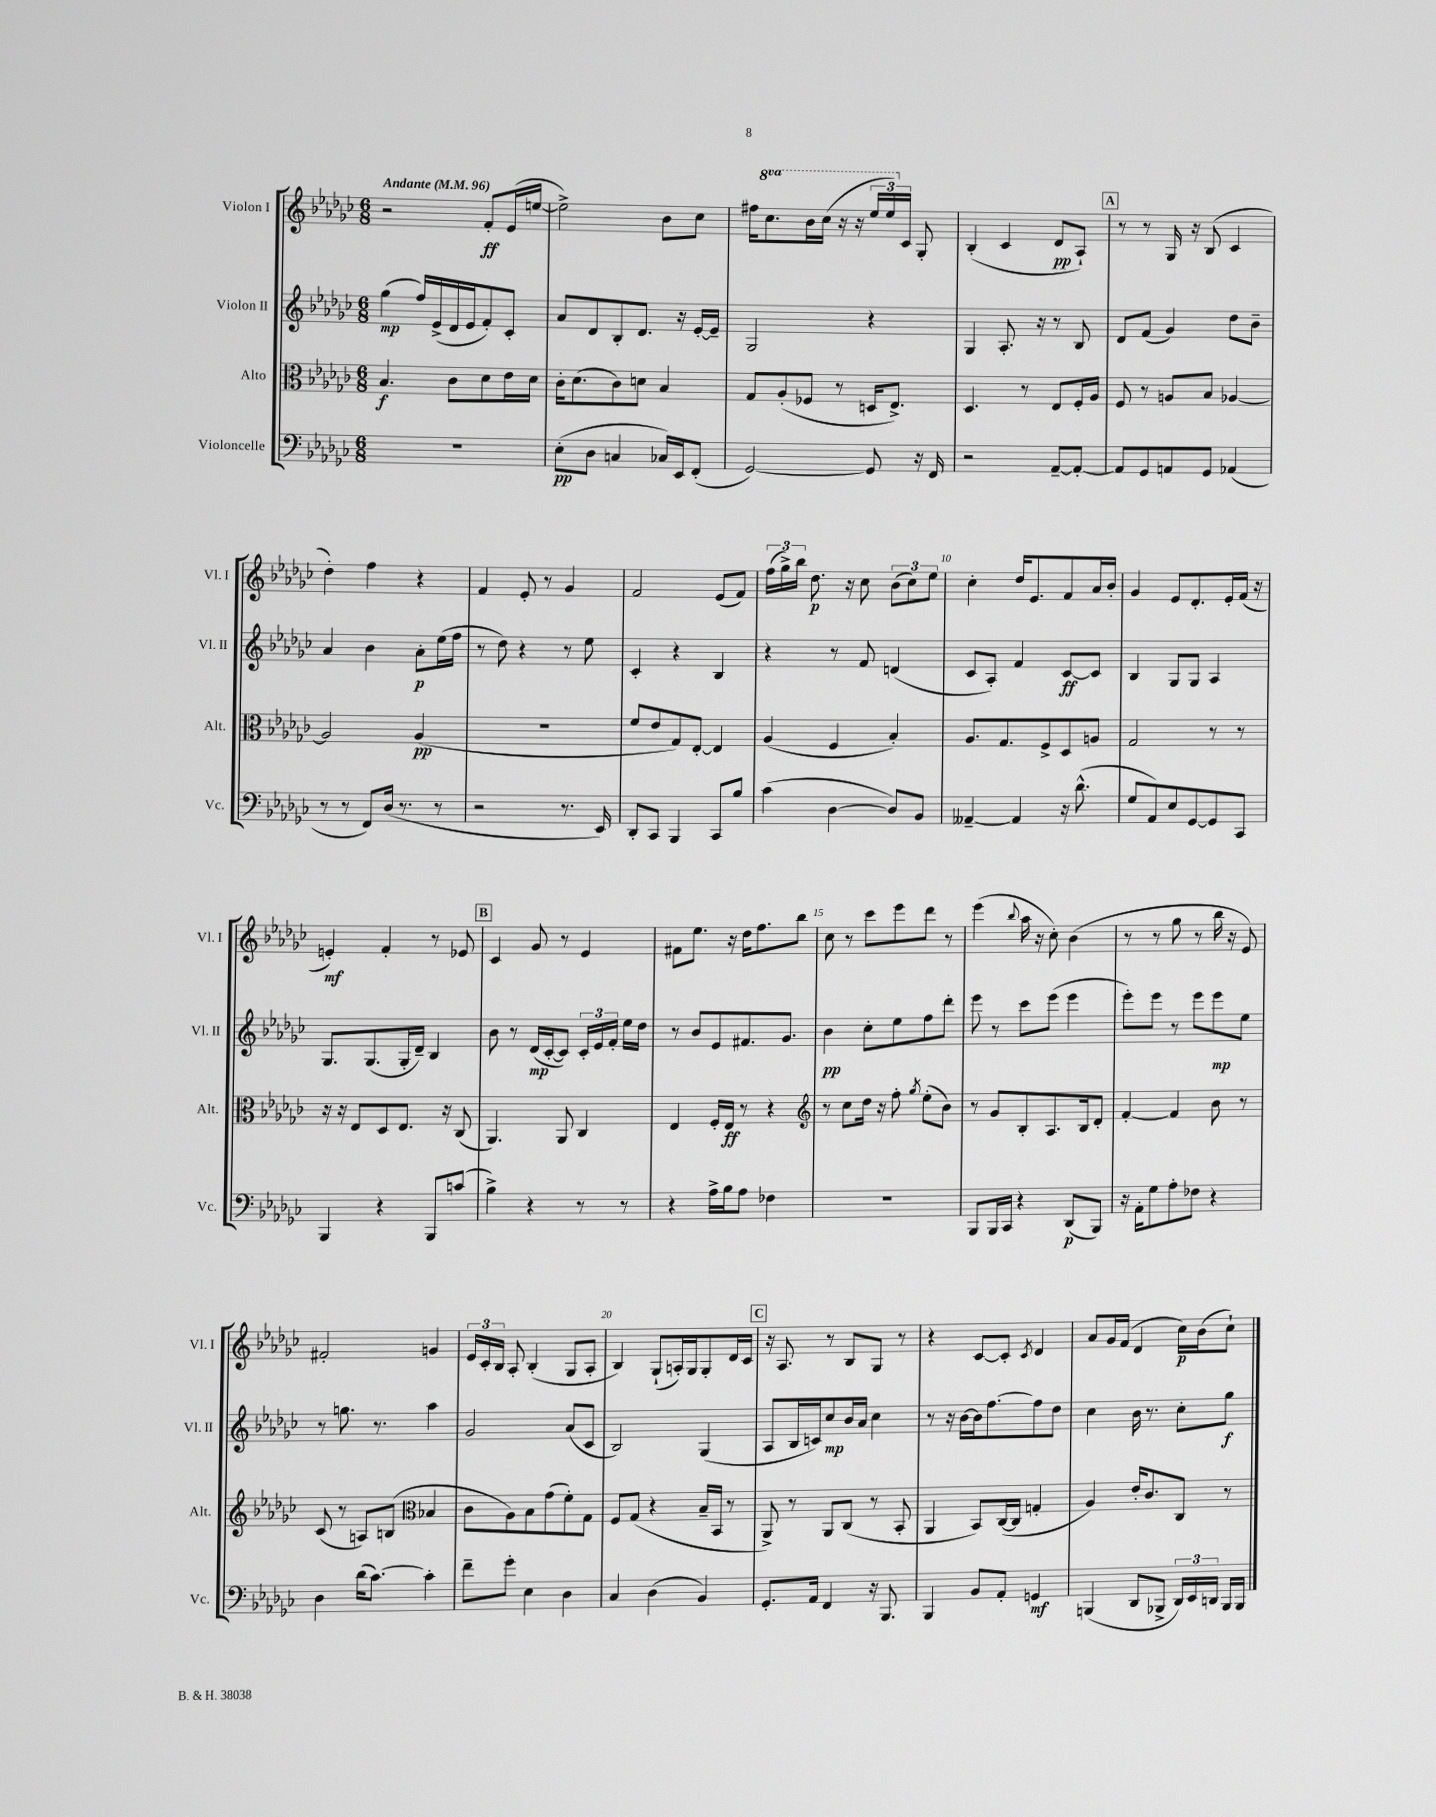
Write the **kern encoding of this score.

**kern	**kern	**kern	**kern
*staff4	*staff3	*staff2	*staff1
*clefF4	*clefC3	*clefG2	*clefG2
*k[b-e-a-d-g-c-]	*k[b-e-a-d-g-c-]	*k[b-e-a-d-g-c-]	*k[b-e-a-d-g-c-]
*M6/8	*M6/8	*M6/8	*M6/8
*MM96	*MM96	*MM96	*MM96
2.r	4.B-/	(4gg-\	2r
.	.	16ff/LL)	.
.	.	(16e-^/	.
.	8c-\L	16d-/	.
.	.	16e-/J	.
.	8d-\	8f'/)	8f'/L
.	16e-\L	8c-'/J	(16e-/L
.	16d-\JJ	.	[16ee/JJ
=	=	=	=
(8E-'\L	16c-'\LK	8a-/L	2ee^\])
.	(8.d-\	.	.
8D-\J	.	8d-/	.
4C/	8c-\)	8B-'/	.
.	8d\J	8.d-/J	.
16C-/LL)	4B-/	.	8b-\L
16EE-/J	.	16r	.
(8FF'/J	.	[16e-'/LL	8cc-\J
.	.	16e-~/]JJ	.
=	=	=	=
[2GG-/)	8G-/L	2G-/	16ff#\LK
.	.	.	8.ccc-\
.	(8A-'/	.	.
.	8F-/J	.	16bb-\L
.	.	.	(16ccc-\JJ
.	8r	.	16r
.	.	.	16r
8GG-/]	16D/LK	4r	24eee-/LL
.	.	.	24eee-/)
.	8.E-^/J)	.	.
.	.	.	24c-/JJ
16r	.	.	8G-'/
16FF/	.	.	.
=	=	=	=
2r	4.D-/	4G-/	(4B-'/
.	.	8.A-'/	4c-/
.	8r	.	.
.	.	16r	.
[8AA-~/L	8E-/L	8r	8d-/L
8AA-'/_J	16F'/L	8B-/	8A-`/J)
.	16A-/JJ	.	.
=	=	=	=
8AA-/]L	8F/	8d-/L	8r
8GG-/	8r	(8f/J	8r
8AA/	8A/L	4g-/)	16G-/
.	.	.	16r
8GG-/J	8B-/J	.	(8B-/
(4AA-/	[4A-/	8dd-\L	4c-/
.	.	8b-~\J	.
=	=	=	=
8r	2A-/]	4a-/	4dd-'\)
8r	.	.	.
8FF/L)	.	4b-\	4ff\
(16D-/Jk	.	.	.
8.r	.	.	.
.	(4A-/	8a-'\L	4r
8r	.	(16ee-\L	.
.	.	16ff\JJ	.
=	=	=	=
2r	2.r	8r	4f/
.	.	8dd-\)	.
.	.	4r	8e-'/
.	.	.	8r
8.r	.	8r	4g-/
.	.	8ee-\	.
16EE-/)	.	.	.
=	=	=	=
8DD-'/L	8f/L	4c-'/	2f/
8CC-/J	8e-/	.	.
4BBB-/	8G-/)	4r	.
.	[8E-'/J	.	.
8CC-/L	4E-/]	4B-/	(8e-/L
8B-/J	.	.	8f/J)
=	=	=	=
(4c-\	(4A-/	4r	(24ff\LL
.	.	.	24gg-^\)
.	.	.	24bb-\JJ
.	.	.	8.dd-\
[4D-\	4F/	8r	.
.	.	.	16r
.	.	8f/	8cc-\
8D-/]L)	4B-'/)	(4d/	(12b-\L
.	.	.	12cc-\)
8BB-/J	.	.	.
.	.	.	12ee-\J
=	=	=	=
[4AA--~/	8.A-/L	8c-/L	4cc-'\
.	.	8A-'/J)	.
.	8.G-/	.	.
4AA--/]	.	4f/	16dd-/LK
.	.	.	8.e-/
.	8F^/	.	.
16r	8D-/	[8c-/L	8f/
(8.d-^^\	.	.	.
.	8A/J	8c-/]J	16a-/L
.	.	.	16b-'/JJ
=	=	=	=
8G-/L	2G-/	4B-/	4g-/
8AA-/)	.	.	.
8E-/	.	8G-/L	8e-/L
[8GG-/	.	8G-/J	8.d-'/
8GG-/]	8r	4A-/	.
.	.	.	16e-'/L
8CC-/J	8r	.	(16f/JJ
.	.	.	16r
=	=	=	=
4BBB-/	16r	8.G-/L	4e'/)
.	16r	.	.
.	8E-/L	.	.
.	.	(8.G-/	.
4r	8D-/	.	4f'/
.	8.E-/J	16G-'/L	.
.	.	16d-~/JJ)	.
8BBB-/L	.	4B-/	8r
.	16r	.	.
(8c/J	(8C-/	.	8e-/
=	=	=	=
4B-^\)	4.AA-/)	8b-\	4c-/
.	.	8r	.
4r	.	(16d-/LL	8g-/
.	.	[16c-'/J	.
.	8AA-/	8c-/]J)	8r
8r	4C-/	24c-'/LL	4e-/
.	.	24e-/	.
.	.	24f'/JJ	.
8r	.	16ee-\LL	.
.	.	16dd-\JJ	.
=	=	=	=
4r	4E-/	8r	8f#\L
.	.	8b-/L	8.ee-\J
16A-^\LL	16F'/LL	8e-/	.
16B-\J	16E-/JJ	.	16r
8A-\J	8r	8.f#/	16dd-\LK
.	.	.	8.ff\
4F-\	4r	.	.
.	.	8.g-/J	.
.	.	.	8bb-\J
=	=	=	=
*	*clefG2	*	*
2.r	8r	4b-\	8cc-\
.	8cc-\L	.	8r
.	16dd-\Jk	8cc-'\L	8ccc-\L
.	16r	.	.
.	8ff'\	8ee-\	8eee-\
.	8qgg-/	.	.
.	(8ee-'\L	8ff\	8ddd-\J
.	8b-\J)	8ddd-'\J	8r
=	=	=	=
8BBB-/L	8r	8eee-\	(4eee-\
16BBB-/L	8g-/L	8r	.
16CC-/JJ	.	.	.
.	.	.	8qqbb-/
4r	8B-'/	8ccc-\L	16aa-\
.	.	.	16r
.	8.A-/	(8eee-\J	8cc-'\)
(8DD-/L	.	4eee-\	(4b-\
.	16B-/k	.	.
8BBB-/J)	8d-'/J	.	.
=	=	=	=
16r	[4f'/	8eee-'\L)	8r
16AA-'\LK	.	.	.
8G-\	.	8eee-\J	8r
8A-'\	4f/]	8r	8gg-\
8F-\J	.	8eee-\L	8r
4r	8b-\	8eee-\	16bb-\
.	.	.	16r
.	8r	8ee-\J	8e-/)
=	=	=	=
4D-\	(8c-/	8r	2f#'/
.	8r	8.gg\	.
(16d-\LK	8A/L)	.	.
[8.c-\J)	.	8.r	.
.	(8B/J	.	.
*	*clefC3	*	*
4c-'\]	4B-/	4aa-\	4g/
=	=	=	=
8f~\L	8c-\L	2g-/	24e-/LL
.	.	.	24c-'/
.	.	.	24B-/JJ
8g-'\J	8A-\)	.	8A-'/
4E-\	8B-\	.	(4B-'/
.	(8g-\	.	.
4D-\	8f'\)	(8a-/L	8G-/L
.	8G-\J	8c-/J	8A-'/J
=	=	=	=
4C-/	8F/L	2B-/)	4B-/)
.	(8G-/J	.	.
(4D-\	4r	.	(8G-`/L
.	.	.	16A'/L)
.	.	.	16G-/J
4BB-/)	16B-~/LL	(4G-/	8G-'/
.	16BB-/JJ	.	.
.	8r	.	16d-/L
.	.	.	16c-/JJ
=	=	=	=
8.GG-'/L	8AA-^/)	8A-/L	16r
.	.	.	8.A-/
.	8r	16B-/L	.
16AA-/Jk	.	16c/J)	.
4FF/	8AA-/L	8cc-/	8r
.	(8C-/J	16b-/L	8B-/L
.	.	16a-/JJ	.
16r	8r	4cc-\	8G-/J
8.BBB-/	.	.	.
.	8BB-'/	.	8r
=	=	=	=
4BBB-/	4AA-/	8r	4r
.	.	16r	.
.	.	[16b-\LL	.
8BB-/L	8BB-/L)	16b-\]J	[8c-/L
.	.	[8.ff\	.
8AA-'/J	([16C-/L	.	8c-'/]J
.	16C-/]JJ	.	.
.	.	.	8qc-/
4GG/	4G'/	8ff\]	4d-/
.	.	8dd-\J	.
=	=	=	=
(4BBB/	4A-/)	4cc-\	8a-/L
.	.	.	16g-/L
.	.	.	(16f/JJ
8DD-/L	16e-'/LK	16b-\	4d-/
.	8.c-/	8.r	.
8BBB-^/J	.	.	.
24DD-/LL)	8C-/J	8cc-'\L	16cc-\LL)
24EE-/	.	.	.
.	.	.	(16b-\J
24DD/JJ	.	.	.
16BBB-/LL	8r	8gg-\J	8cc-`\J)
16BBB-/JJ	.	.	.
==	==	==	==
*-	*-	*-	*-
